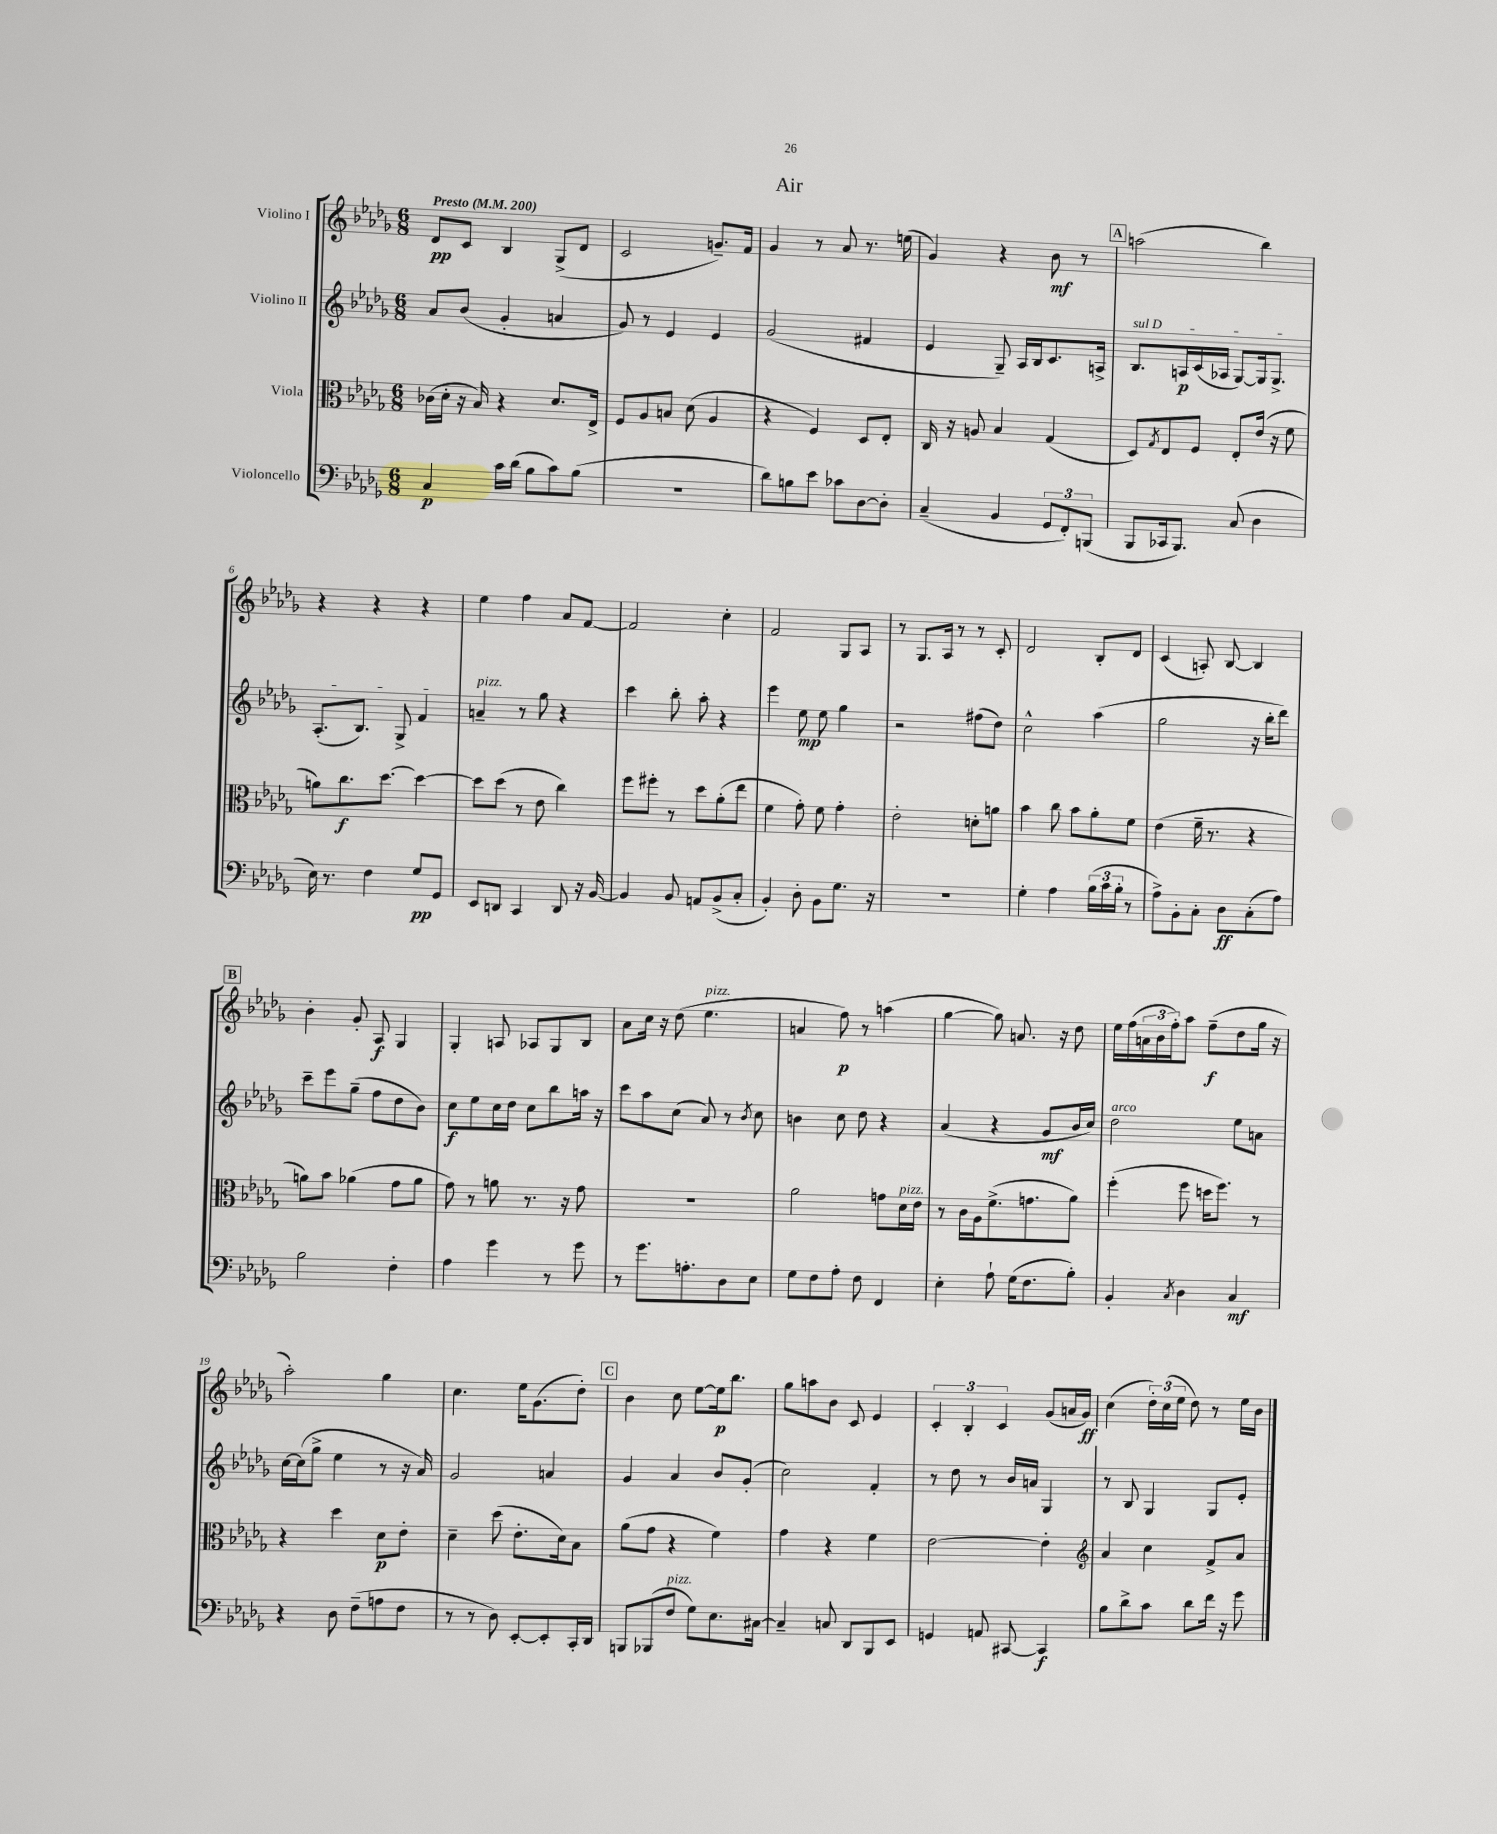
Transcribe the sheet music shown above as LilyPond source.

\header { title = "Air" }
<<
\new StaffGroup <<
\new Staff = "s0" \with { instrumentName = "Violino I" } {
    \clef treble \key des \major \numericTimeSignature \time 6/8 \tempo "Presto" 4 = 200
    des'8\pp c'8 bes4 ges8->( des'8 |
    c'2 g'8.--) f'16 |
    ges'4 r8 aes'8 r8. e''16( |
    ges'4) r4 bes'8\mf r8 |
    \mark \markup { \box "A" } a''2( bes''4) |
    r4 r4 r4 |
    ees''4 f''4 aes'8 f'8~ |
    f'2 c''4-. |
    f'2 ges8 aes8 |
    r8 ges8. aes16 r8 r8 c'8-. |
    des'2 bes8-. des'8 |
    c'4( a8-.) bes8~ bes4 |
    \mark \markup { \box "B" } bes'4-. ges'8-. aes8\f ges4 |
    ges4-. a8 aes8 ges8 bes8 |
    aes'8 c''16 r16 des''8( ees''4.^\markup { \italic "pizz." } |
    a'4 f''8\p) r8 a''4( |
    ges''4~ ges''8) a'8. r16 des''8 |
    ees''16 f''16( \tuplet 3/2 { a'16 bes'16 f''16-.) } aes''8 f''8--\f( des''8 ges''16 r16 |
    aes''2-.) ges''4 |
    c''4. ees''16 ges'8.( des''8-.) |
    \mark \markup { \box "C" } bes'4 c''8 ees''8~ ees''16\p bes''8. |
    ges''8 a''8 bes'8 c'8 ees'4 |
    \tuplet 3/2 { c'4-. bes4-. c'4 } ges'8( a'16 ges'16\ff) |
    c''4( \tuplet 3/2 { des''16-.) c''16( ees''16 } des''8) r8 ees''16 bes'16 \bar "|." |
}
\new Staff = "s1" \with { instrumentName = "Violino II" } {
    \clef treble \key des \major \numericTimeSignature \time 6/8
    aes'8 bes'8( ges'4-. a'4 |
    ges'8) r8 ees'4 ees'4 |
    ges'2( fis'4 |
    ees'4 ges8--) aes16 bes16 c'8. a16-> |
    \mark \markup { \box "A" } \once \override TextSpanner.bound-details.left.text = \markup { \italic "sul D" } bes8.\startTextSpan a16\p c'16( aes16 ges8~) ges16 ges8.-> |
    aes8.-.( bes8.) ges8-> f'4\stopTextSpan |
    a'4--^\markup { \italic "pizz." } r8 ges''8 r4 |
    c'''4 bes''8-. aes''8-. r4 |
    ees'''4 ees''8\mp ees''8 ges''4 |
    r2 fis''8( des''8) |
    c''2-^ aes''4( |
    ges''2 r16 bes''16-. des'''8) |
    \mark \markup { \box "B" } c'''8-- ees'''8 ges''8--( f''8 des''8 bes'8) |
    c''8\f ees''8 c''16 des''16 c''8 bes''8 a''16 r16 |
    c'''8 aes''8 c''8( aes'8) r8 \acciaccatura { bes'8 } c''8 |
    b'4 c''8 des''8 r4 |
    aes'4( r4 ges'8\mf bes'16 c''16) |
    des''2^\markup { \italic "arco" } ees''8 a'8 |
    c''16~ c''16( ges''8-> ees''4 r8 r16 aes'16) |
    ges'2 a'4 |
    \mark \markup { \box "C" } ges'4 aes'4 bes'8 ges'8-.( |
    c''2) f'4-. |
    r8 des''8 r8 bes'16 a'16 ges4 |
    r8 bes8 ges4 ges8 ees'8-. \bar "|." |
}
\new Staff = "s2" \with { instrumentName = "Viola" } {
    \clef alto \key des \major \numericTimeSignature \time 6/8
    ces'16( des'16-. r16 bes16) r4 des'8. ees16-> |
    f8 aes8 b8 des'8( aes4 |
    r4 f4) des8 ees8-. |
    c16 r16 a8 bes4 ges4( |
    \mark \markup { \box "A" } des8) \acciaccatura { ges8 } ees8 f8 ees8-. ees'16( r16 f'8 |
    a'8) c''8.\f des''8.~ des''4~ |
    des''8 des''8( r8 ees'8 c''4) |
    f''8 fis''8-. r8 des''8 aes'8-.( ees''8 |
    f'4 ges'8-.) f'8 ges'4-. |
    ees'2-. d'8-. a'8 |
    bes'4 c''8 bes'8 aes'8-. f'8 |
    ees'4( f'16-- r8. r4 |
    \mark \markup { \box "B" } a'8) bes'8 aes'4( ges'8 aes'8 |
    ges'8) r8 a'8 r8. r16 ges'8 |
    R2. |
    aes'2 g'8 des'16^\markup { \italic "pizz." } ees'16 |
    r8 c'16 aes16 f'8.->( g'8. aes'8) |
    f''4-.( f''8 d''16 f''8.) r8 |
    r4 des''4 des'8\p ees'8-. |
    des'4-- des''8( ees'8.-. des'16) bes8 |
    \mark \markup { \box "C" } aes'8( ges'8 r4 f'4) |
    ges'4 r4 f'4 |
    ees'2~ ees'4-. |
    \clef treble aes'4 c''4 f'8-> aes'8 \bar "|." |
}
\new Staff = "s3" \with { instrumentName = "Violoncello" } {
    \clef bass \key des \major \numericTimeSignature \time 6/8
    c4\p c'16 des'16( bes8 c'8) bes8( |
    R2. |
    des'8) b8 ees'8 ces'8 des8~ des8-. |
    c4--( bes,4 \tuplet 3/2 { ges,8 f,8-.) b,,8( } |
    \mark \markup { \box "A" } bes,,8 ces,16 bes,,8.) c8( des4 |
    ees16) r8. f4 ges8\pp ges,8 |
    ees,8 d,8 c,4 d,8 r16 bes,16~ |
    bes,4 bes,8 a,8 bes,8->( c8-. |
    bes,4-.) des8-. bes,8 ges8. r16 |
    R2. |
    ges4-. aes4 \tuplet 3/2 { bes16( c'16 bes16-. } r8 |
    aes8->) bes,8-. c8-. des8\ff c8-.( aes8) |
    \mark \markup { \box "B" } bes2 f4-. |
    aes4 ges'4 r8 ges'8 |
    r8 ges'8. a8.-. des8 ees8 |
    ges8 f8 aes8-. f8 f,4 |
    ees4-. aes8-! ges16( f8. bes8-.) |
    bes,4-. \acciaccatura { c8 } des4 c4\mf |
    r4 des8 f8--( a8 f8 |
    r8 r8 des8) ees,8~-. ees,8-. c,16-. des,16 |
    \mark \markup { \box "C" } b,,8 bes,,8( f8^\markup { \italic "pizz." } ges8) ees8. cis16~ |
    cis4-- c8 des,8 bes,,8 ees,8 |
    g,4 a,8 cis,8~ cis,4\f |
    bes8 des'8-> c'8 des'8 f'16 r16 ges'8 \bar "|." |
}
>>
>>
